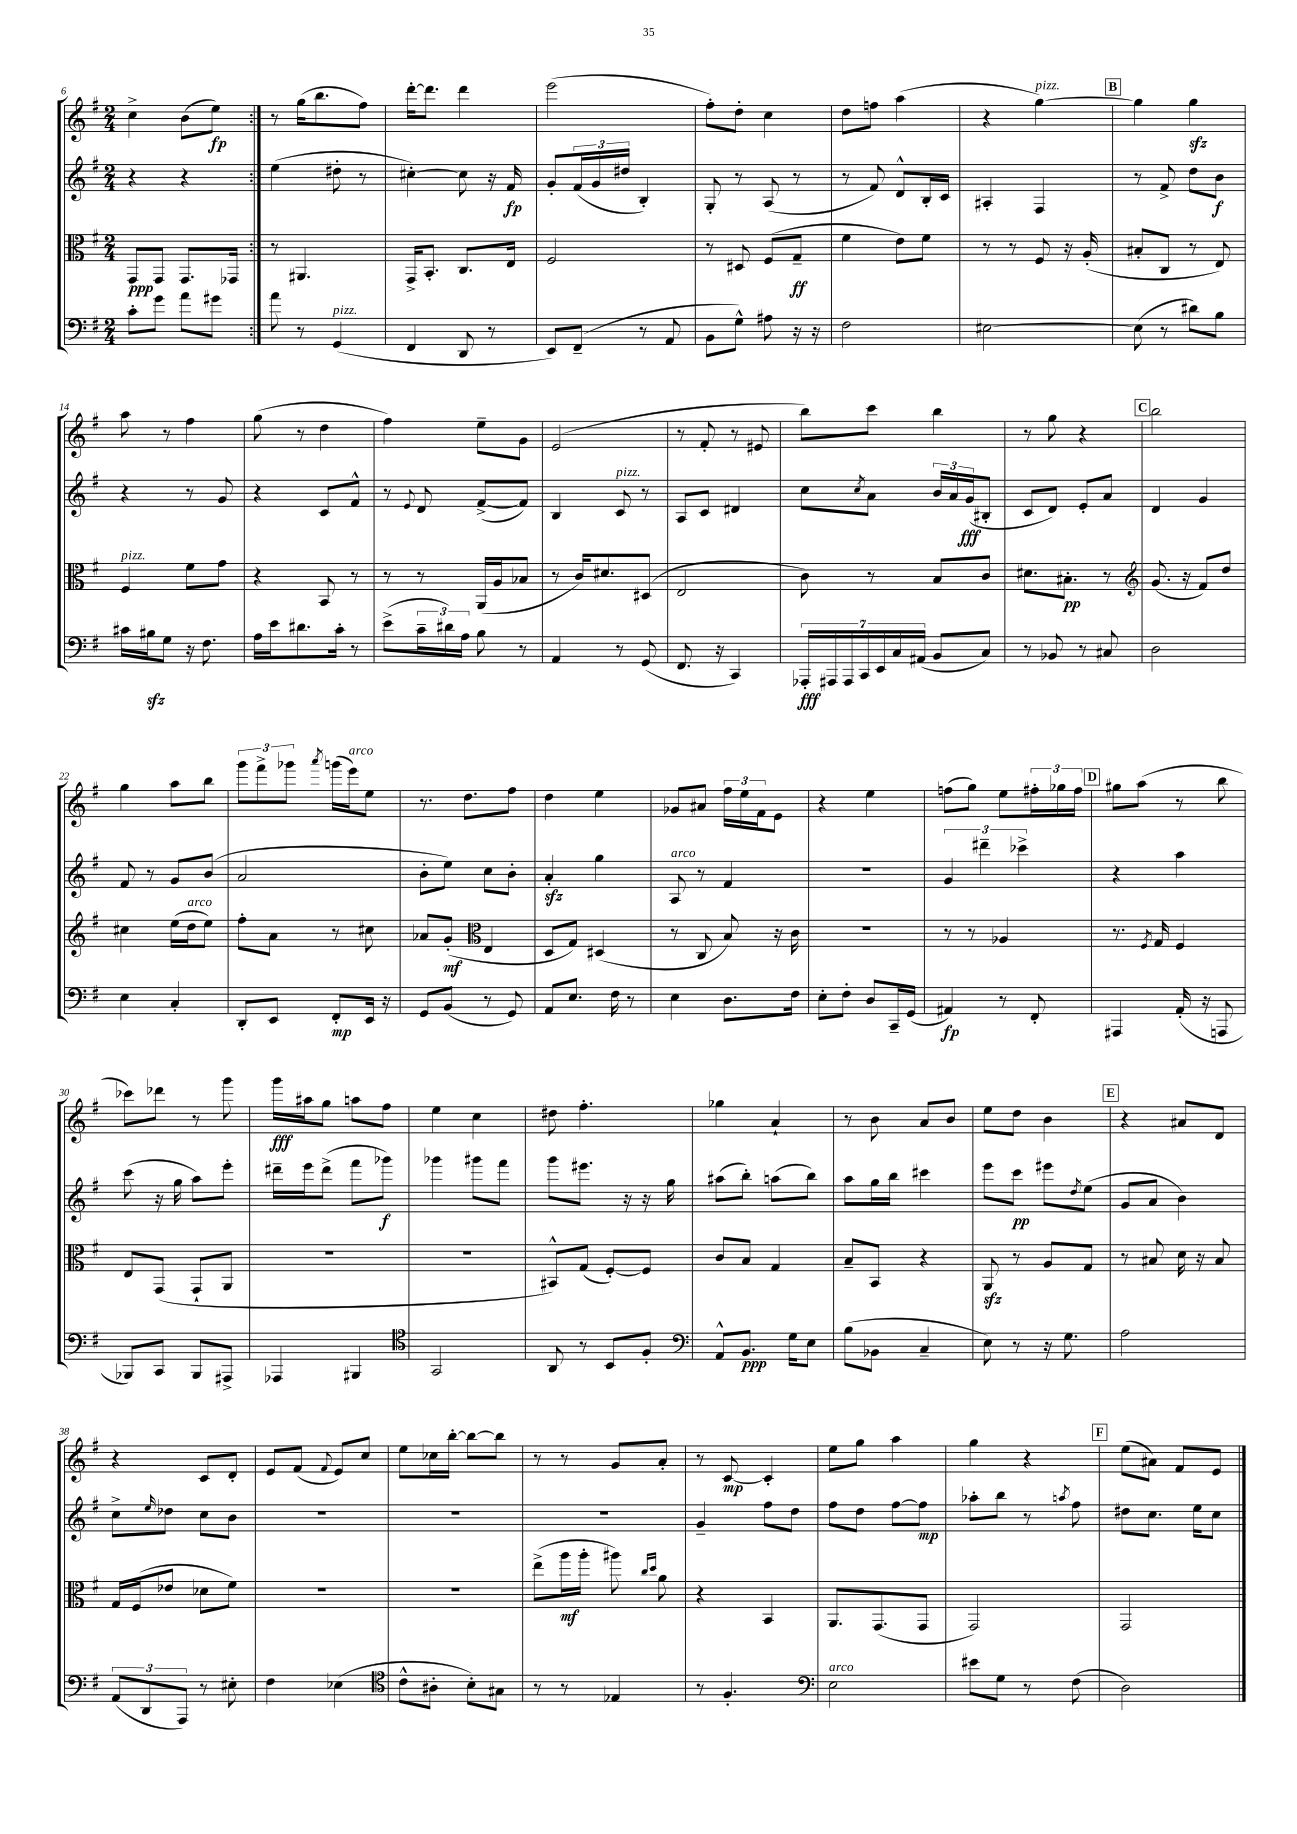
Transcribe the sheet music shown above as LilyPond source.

<<
\new StaffGroup <<
\new Staff = "s0" {
    \clef treble \key g \major \numericTimeSignature \time 2/4
    \repeat volta 2 { c''4-> b'8( e''8\fp) | }
    r8 g''16( b''8. fis''8) |
    d'''16~-. d'''8. d'''4 |
    e'''2( |
    fis''8-.) d''8-. c''4 |
    d''8 f''8 a''4( |
    r4 g''4~^\markup { \italic "pizz." }) |
    \mark \markup { \box "B" } g''4 g''4\sfz |
    a''8 r8 fis''4 |
    g''8( r8 d''4 |
    fis''4) e''8-- g'8 |
    e'2( |
    r8 fis'8-. r8 eis'8 |
    b''8) c'''8 b''4 |
    r8 g''8 r4 |
    \mark \markup { \box "C" } b''2 |
    g''4 a''8 b''8 |
    \tuplet 3/2 { g'''8 fis'''8-> ges'''8 } \acciaccatura { a'''8 } g'''16( e'''16^\markup { \italic "arco" }) e''8 |
    r8. d''8. fis''8 |
    d''4 e''4 |
    ges'8 ais'8 \tuplet 3/2 { fis''16 e''16 fis'16 } e'8 |
    r4 e''4 |
    f''8( g''8) e''8 \tuplet 3/2 { fis''16-. ges''16 fis''16 } |
    \mark \markup { \box "D" } gis''8 a''8( r8 b''8 |
    ces'''8) des'''8 r8 g'''8 |
    g'''16\fff ais''16 g''8 a''8 fis''8 |
    e''4 c''4 |
    dis''8 fis''4.-. |
    ges''4 a'4-! |
    r8 b'8 a'8 b'8 |
    e''8 d''8 b'4 |
    \mark \markup { \box "E" } r4 ais'8 d'8 |
    r4 c'8 d'8-. |
    e'8 fis'8( \appoggiatura { fis'8 } e'8) c''8 |
    e''8 ces''16 b''16~-. b''8~ b''8 |
    r8 r8 g'8 a'8-. |
    r8 c'8~\mp c'4-. |
    e''8 g''8 a''4 |
    g''4 r4 |
    \mark \markup { \box "F" } e''8( ais'8) fis'8 e'8 \bar "|." |
}
\new Staff = "s1" {
    \clef treble \key g \major \numericTimeSignature \time 2/4
    \repeat volta 2 { r4 r4 | }
    e''4( dis''8-. r8 |
    cis''4~-.) cis''8 r16 fis'16\fp |
    g'8-. \tuplet 3/2 { fis'16( g'16 dis''16 } b4-.) |
    g8-. r8 a8( r8 |
    r8 fis'8) d'8-^ b16-. c'16 |
    ais4-. fis4 |
    \mark \markup { \box "B" } r8 fis'8-> d''8 b'8\f |
    r4 r8 g'8 |
    r4 c'8 fis'8-^ |
    r8 \appoggiatura { e'8 } d'8 fis'8~->( fis'8) |
    b4 c'8^\markup { \italic "pizz." } r8 |
    a8 c'8 dis'4 |
    c''8 \acciaccatura { c''8 } a'8 \tuplet 3/2 { b'16 a'16 g'16\fff( } bis8-. |
    c'8 d'8) e'8-. a'8 |
    \mark \markup { \box "C" } d'4 g'4 |
    fis'8 r8 g'8 b'8( |
    a'2 |
    b'8-. e''8) c''8 b'8-. |
    a'4-.\sfz g''4 |
    a8^\markup { \italic "arco" } r8 fis'4 |
    r2 |
    \tuplet 3/2 { g'4 dis'''4-- ces'''4-> } |
    \mark \markup { \box "D" } r4 a''4 |
    c'''8( r16 g''16 a''8) e'''8-. |
    dis'''16-- e'''16 dis'''8->( fis'''8 ges'''8\f) |
    ges'''4 gis'''8 fis'''8 |
    g'''8 eis'''8. r16 r16 g''16 |
    ais''8( b''8-.) a''8( b''8) |
    a''8 g''16 b''16 cis'''4 |
    e'''8 c'''8\pp eis'''8 \acciaccatura { d''8 } e''8( |
    \mark \markup { \box "E" } g'8 a'8 b'4) |
    c''8-> \grace { e''16 } des''8 c''8 b'8 |
    R2 |
    R2 |
    R2 |
    g'4-- fis''8 d''8 |
    fis''8 d''8 fis''8~ fis''8\mp |
    aes''8-. b''8 r8 \acciaccatura { a''8 } fis''8 |
    \mark \markup { \box "F" } dis''8 c''8. e''16 c''8 \bar "|." |
}
\new Staff = "s2" {
    \clef alto \key g \major \numericTimeSignature \time 2/4
    \repeat volta 2 { g,8\ppp g,8 g,8. ges,16 | }
    r8 ais,4. |
    g,16-> b,8.-. c8. e16 |
    fis2 |
    r8 dis8 fis8( g8--\ff |
    fis'4 e'8) fis'8 |
    r8 r8 fis8 r16 a16-.( |
    \mark \markup { \box "B" } bis8-. c8 r8 e8) |
    fis4^\markup { \italic "pizz." } fis'8 g'8 |
    r4 b,8 r8 |
    r8 r8 a,16( a16 bes8 |
    r8 c'16) dis'8. dis8( |
    e2 |
    c'8) r8 b8 c'8 |
    dis'8. bis8.-.\pp r8 |
    \mark \markup { \box "C" } \clef treble g'8.( r16 fis'8) d''8 |
    cis''4 e''16( d''16^\markup { \italic "arco" } e''8) |
    fis''8-. a'8 r8 cis''8 |
    aes'8 g'8-.\mf( \clef alto e4 |
    d8 g8) dis4( |
    r8 c8 b8) r16 c'16 |
    R2 |
    r8 r8 aes4 |
    \mark \markup { \box "D" } r8. \acciaccatura { fis8 } g16 fis4 |
    e8 g,8( g,8-! a,8 |
    R2 |
    R2 |
    bis,8-^) g8( fis8~-.) fis8 |
    c'8 b8 g4 |
    b8-- b,8 r4 |
    a,8\sfz r8 a8 g8 |
    \mark \markup { \box "E" } r8 bis8 d'16 r16 bis8 |
    g16 fis16( ees'8 des'8 fis'8) |
    R2 |
    R2 |
    e''8->( a''16\mf a''16-. ais''8) \grace { c''16 d''16 } a'8 |
    r4 b,4 |
    a,8. g,8.( g,8 |
    g,2) |
    \mark \markup { \box "F" } g,2 \bar "|." |
}
\new Staff = "s3" {
    \clef bass \key g \major \numericTimeSignature \time 2/4
    \repeat volta 2 { c'8-. g'8 a'8 gis'8 | }
    a'8 r8 g,4^\markup { \italic "pizz." }( |
    fis,4 d,8 r8 |
    e,8) fis,8--( r8 a,8 |
    b,8 g8-^) ais8 r16 r16 |
    fis2 |
    eis2~ |
    \mark \markup { \box "B" } eis8( r8 dis'8) b8 |
    cis'16 bis16\sfz g8 r16 fis8. |
    a16 e'16 dis'8. c'16-. r8 |
    e'8->( \tuplet 3/2 { c'16-- dis'16) a16 } b8 r8 |
    a,4 r8 g,8( |
    fis,8. r16 c,4) |
    \tuplet 7/4 { aes,,16-.\fff ais,,16 ais,,16 c,16 e,16 c16 ais,16( } b,8 c8) |
    r8 bes,8 r8 cis8 |
    \mark \markup { \box "C" } d2 |
    e4 c4-. |
    d,8-. e,8 fis,8-.\mp e,16 r16 |
    g,8 b,8( r8 g,8) |
    a,8 e8. fis16 r8 |
    e4 d8. fis16 |
    e8-. fis8-. d8 c,16-- g,16( |
    ais,4\fp) r8 fis,8-. |
    \mark \markup { \box "D" } ais,,4 a,16-.( r16 a,,8 |
    bes,,8) c,8 bes,,8 ais,,8-> |
    aes,,4 bis,,4 |
    \clef tenor g,2 |
    a,8 r8 b,8 fis8-. |
    \clef bass a,8-^ b,8.\ppp g16 e8 |
    b8( bes,8 c4-- |
    e8) r8 r16 g8. |
    \mark \markup { \box "E" } a2 |
    \tuplet 3/2 { a,8( d,8 a,,8) } r8 eis8-. |
    fis4 ees4( |
    \clef tenor c'8-^ ais8-. b8-.) gis8 |
    r8 r8 ees4 |
    r8 fis4.-. |
    \clef bass e2^\markup { \italic "arco" } |
    eis'8 g8 r8 fis8( |
    \mark \markup { \box "F" } d2) \bar "|." |
}
>>
>>
\layout { \context { \Score currentBarNumber = #6 } }
